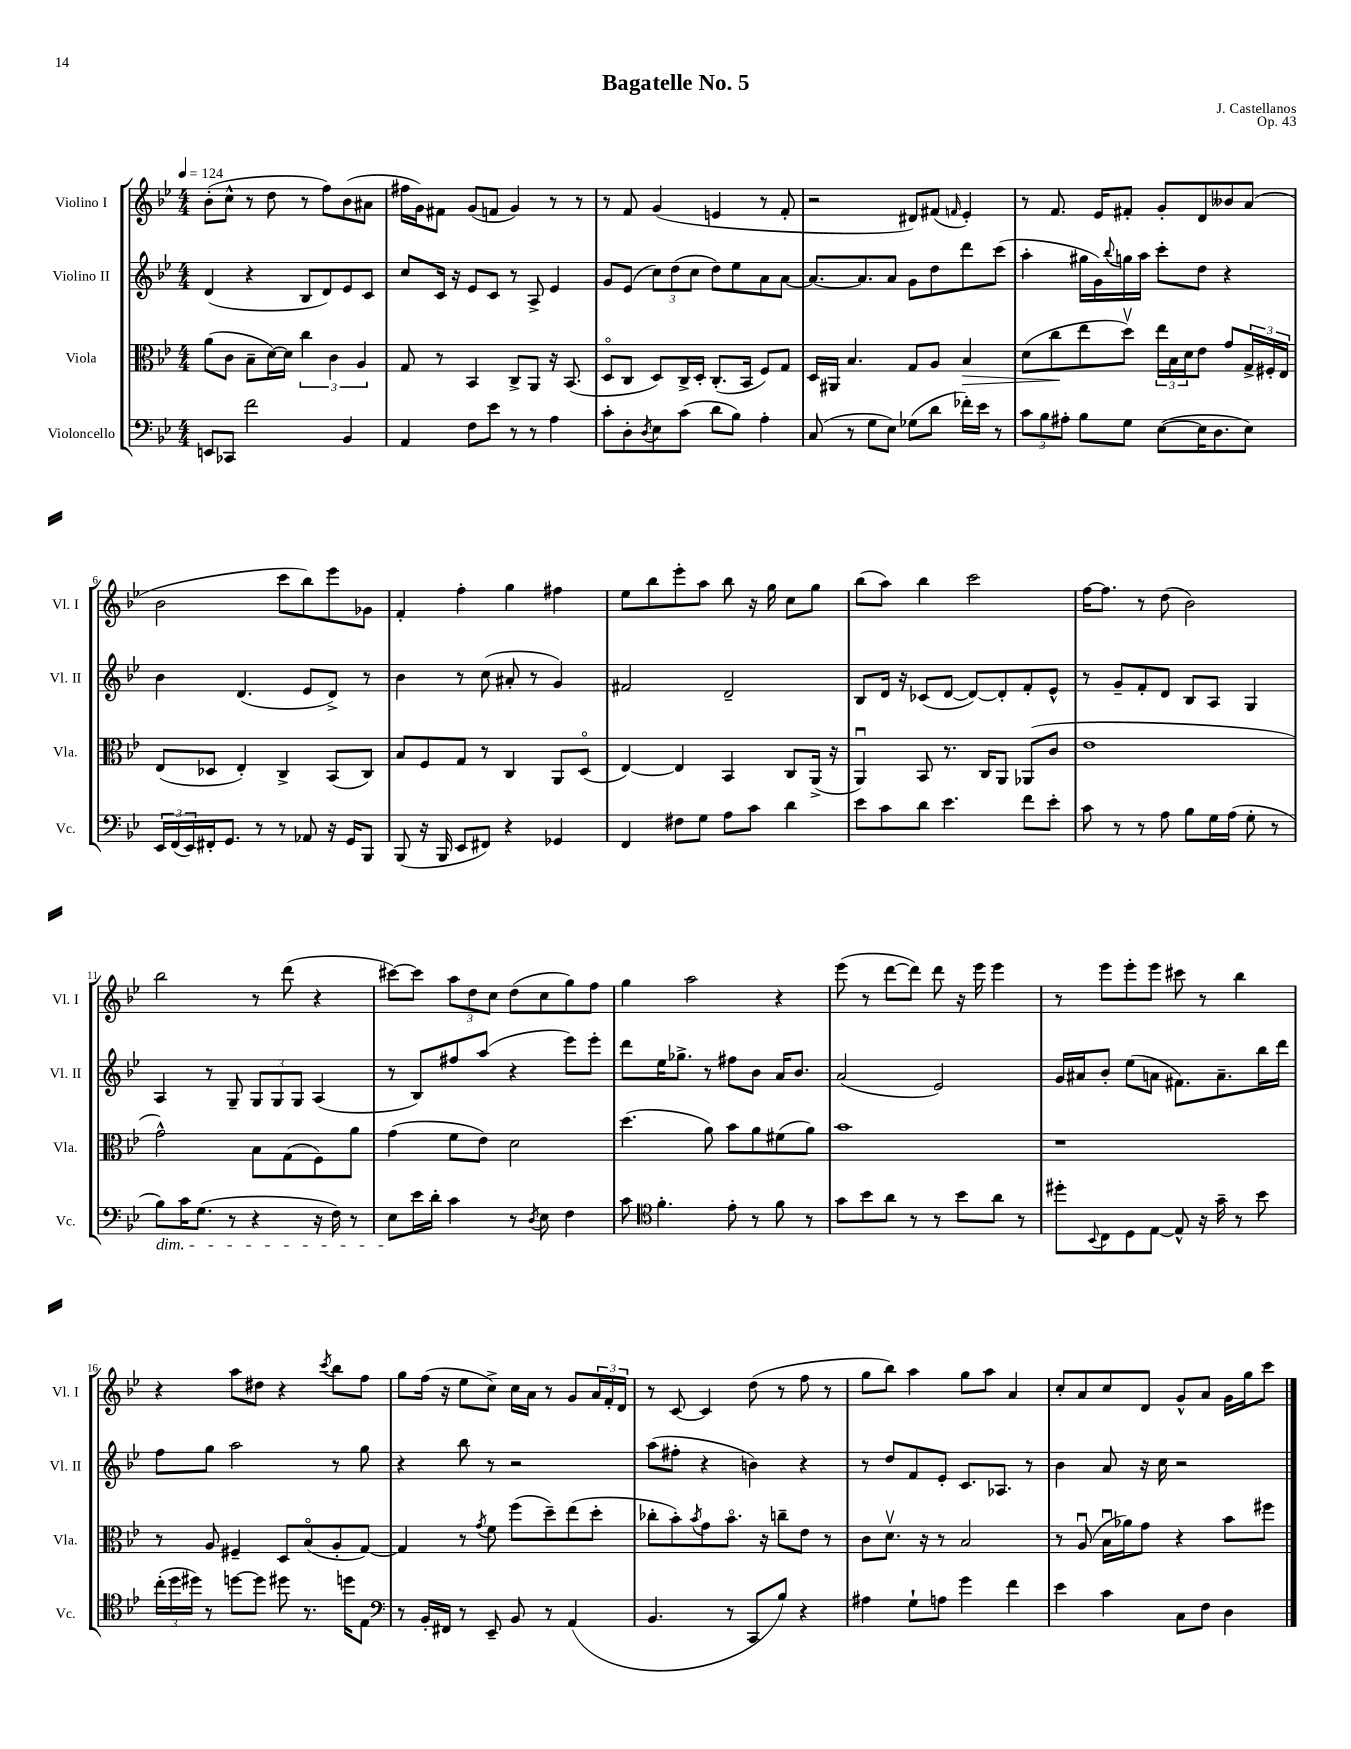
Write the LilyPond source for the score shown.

\header { title = "Bagatelle No. 5" composer = "J. Castellanos" opus = "Op. 43" }
<<
\new StaffGroup <<
\new Staff = "s0" \with { instrumentName = "Violino I" shortInstrumentName = "Vl. I" } {
    \clef treble \key bes \major \numericTimeSignature \time 4/4 \tempo 4 = 124
    bes'8-.( c''8-^ r8 d''8 r8 f''8) bes'8( ais'8 |
    fis''16 g'16) fis'8 g'8( f'8 g'4) r8 r8 |
    r8 f'8 g'4( e'4 r8 f'8-. |
    r2 dis'8) fis'8( \grace { f'16 } ees'4-.) |
    r8 f'8. ees'16 fis'8-. g'8-. d'8 beses'8 a'8( |
    bes'2 c'''8 bes''8) ees'''8 ges'8 |
    f'4-. f''4-. g''4 fis''4 |
    ees''8 bes''8 ees'''8-. a''8 bes''8 r16 g''16 c''8 g''8 |
    bes''8( a''8) bes''4 c'''2 |
    f''16~ f''8. r8 d''8( bes'2) |
    bes''2 r8 d'''8( r4 |
    cis'''8~) cis'''8 \tuplet 3/2 { a''8 d''8 c''8 } d''8( c''8 g''8) f''8 |
    g''4 a''2 r4 |
    ees'''8( r8 d'''8~ d'''8) d'''8 r16 ees'''16 ees'''4 |
    r8 ees'''8 ees'''8-. ees'''8 cis'''8 r8 bes''4 |
    r4 a''8 dis''8 r4 \acciaccatura { c'''8 } bes''8 f''8 |
    g''8 f''16( r16 ees''8 c''8->) c''16 a'16 r8 g'8 \tuplet 3/2 { a'16 f'16-. d'16 } |
    r8 c'8~ c'4 d''8( r8 f''8 r8 |
    g''8 bes''8) a''4 g''8 a''8 a'4 |
    c''8-. a'8 c''8 d'8 g'8-^ a'8 g'16 g''16 c'''8 \bar "|." |
}
\new Staff = "s1" \with { instrumentName = "Violino II" shortInstrumentName = "Vl. II" } {
    \clef treble \key bes \major \numericTimeSignature \time 4/4
    d'4( r4 bes8 d'8) ees'8 c'8 |
    c''8 c'16 r16 ees'8 c'8 r8 a8-> ees'4 |
    g'8 ees'8( \tuplet 3/2 { c''8) d''8( c''8 } d''8) ees''8 a'8 a'8~ |
    a'8.~ a'8. a'8 g'8 d''8 d'''8 c'''8( |
    a''4-. gis''16 g'16) \appoggiatura { bes''8 } g''16 a''16 c'''8-. d''8 r4 |
    bes'4 d'4.( ees'8 d'8->) r8 |
    bes'4 r8 c''8( ais'8-. r8 g'4) |
    fis'2 d'2-- |
    bes8 d'16 r16 ces'8( d'8~ d'8~) d'8-. f'8-. ees'8-^ |
    r8 g'8-- f'8-. d'8 bes8 a8 g4 |
    a4 r8 g8-- \tuplet 3/2 { g8 g8 g8 } a4( |
    r8 bes8) fis''8 a''8( r4 ees'''8) ees'''8-. |
    d'''8 ees''16 ges''8.-> r8 fis''8 bes'8 a'16 bes'8. |
    a'2( ees'2) |
    g'16 ais'16 bes'8-. ees''8( a'8 fis'8.) a'8.-- bes''16 d'''16 |
    f''8 g''8 a''2 r8 g''8 |
    r4 bes''8 r8 r2 |
    a''8( fis''8-. r4 b'4) r4 |
    r8 d''8 f'8 ees'8-. c'8. aes8. r8 |
    bes'4 a'8 r16 c''16 r2 \bar "|." |
}
\new Staff = "s2" \with { instrumentName = "Viola" shortInstrumentName = "Vla." } {
    \clef alto \key bes \major \numericTimeSignature \time 4/4
    a'8( c'8 bes8-- d'16~) d'16 \tuplet 3/2 { c''4 c'4 a4 } |
    g8 r8 bes,4 c8-> a,8 r16 bes,8.( |
    d8\flageolet c8 d8) c16-> d16-. c8.-.( bes,16 f8) g8 |
    d16 ais,16 bes4. g8 a8 bes4\> |
    d'8( c''8\! ees''8 d''8\upbow) \tuplet 3/2 { ees''16 bes16 d'16 } ees'8 g'8 \tuplet 3/2 { g16-> fis16-. ees16 } |
    ees8( des8 ees4-.) c4-> bes,8( c8) |
    bes8 f8 g8 r8 c4 a,8 d8\flageolet( |
    ees4~) ees4 bes,4 c8 a,16->( r16 |
    a,4\downbow) bes,8 r8. c16 a,8 aes,8( c'8 |
    ees'1 |
    g'2-^) bes8 g8( f8) a'8 |
    g'4( f'8 ees'8) d'2 |
    d''4.( a'8) bes'8 a'8 fis'8( a'8) |
    bes'1 |
    r1 |
    r8 a8 fis4-- d8 bes8\flageolet( a8-. g8~) |
    g4 r8 \acciaccatura { g'8 } f'8 f''8( d''8--) ees''8( d''8-. |
    ces''8-. bes'8-.) \acciaccatura { bes'8 } g'8 bes'8.\flageolet r16 c''8-- ees'8 r8 |
    c'8 d'8.\upbow r16 r8 bes2 |
    r8 a8\downbow( bes16\downbow aes'16) g'8 r4 bes'8 fis''8 \bar "|." |
}
\new Staff = "s3" \with { instrumentName = "Violoncello" shortInstrumentName = "Vc." } {
    \clef bass \key bes \major \numericTimeSignature \time 4/4
    e,8 ces,8 f'2 bes,4 |
    a,4 f8 ees'8 r8 r8 a4 |
    c'8-. d8-. \acciaccatura { d8 } ees8 c'8( d'8 bes8) a4-. |
    c8( r8 g8 ees8) ges8( d'8 fes'16-.) ees'16 r8 |
    \tuplet 3/2 { c'8 bes8 ais8-. } bes8 g8 ees8~( ees16 d8. ees8) |
    \tuplet 3/2 { ees,16 f,16( ees,16) } fis,16-. g,8. r8 r8 aes,8 r16 g,16 bes,,8 |
    bes,,8( r16 bes,,16 ees,8 fis,8) r4 ges,4 |
    f,4 fis8 g8 a8 c'8 d'4 |
    ees'8 c'8 d'8 ees'4. f'8 ees'8-. |
    c'8 r8 r8 a8 bes8 g16 a16( g8-. r8 |
    bes8\dim) c'16 g8.( r8 r4 r16 f16) r8 |
    ees8\! ees'16 d'16-. c'4 r8 \acciaccatura { d8 } ees8 f4 |
    c'8 \clef tenor f'4.-. ees'8-. r8 f'8 r8 |
    g'8 bes'8 a'8 r8 r8 bes'8 a'8 r8 |
    dis''8-. \appoggiatura { bes,8 } c8 d8 ees8~ ees8-^ r16 g'16-- r8 bes'8 |
    \tuplet 3/2 { c''16-.( d''16 dis''16) } r8 d''8~ d''8 dis''8 r8. d''16 ees8 |
    \clef bass r8 bes,16-. fis,16 r8 ees,8-- bes,8 r8 a,4( |
    bes,4. r8 c,8 bes8) r4 |
    ais4 g8-! a8 g'4 f'4 |
    ees'4 c'4 c8 f8 d4 \bar "|." |
}
>>
>>
